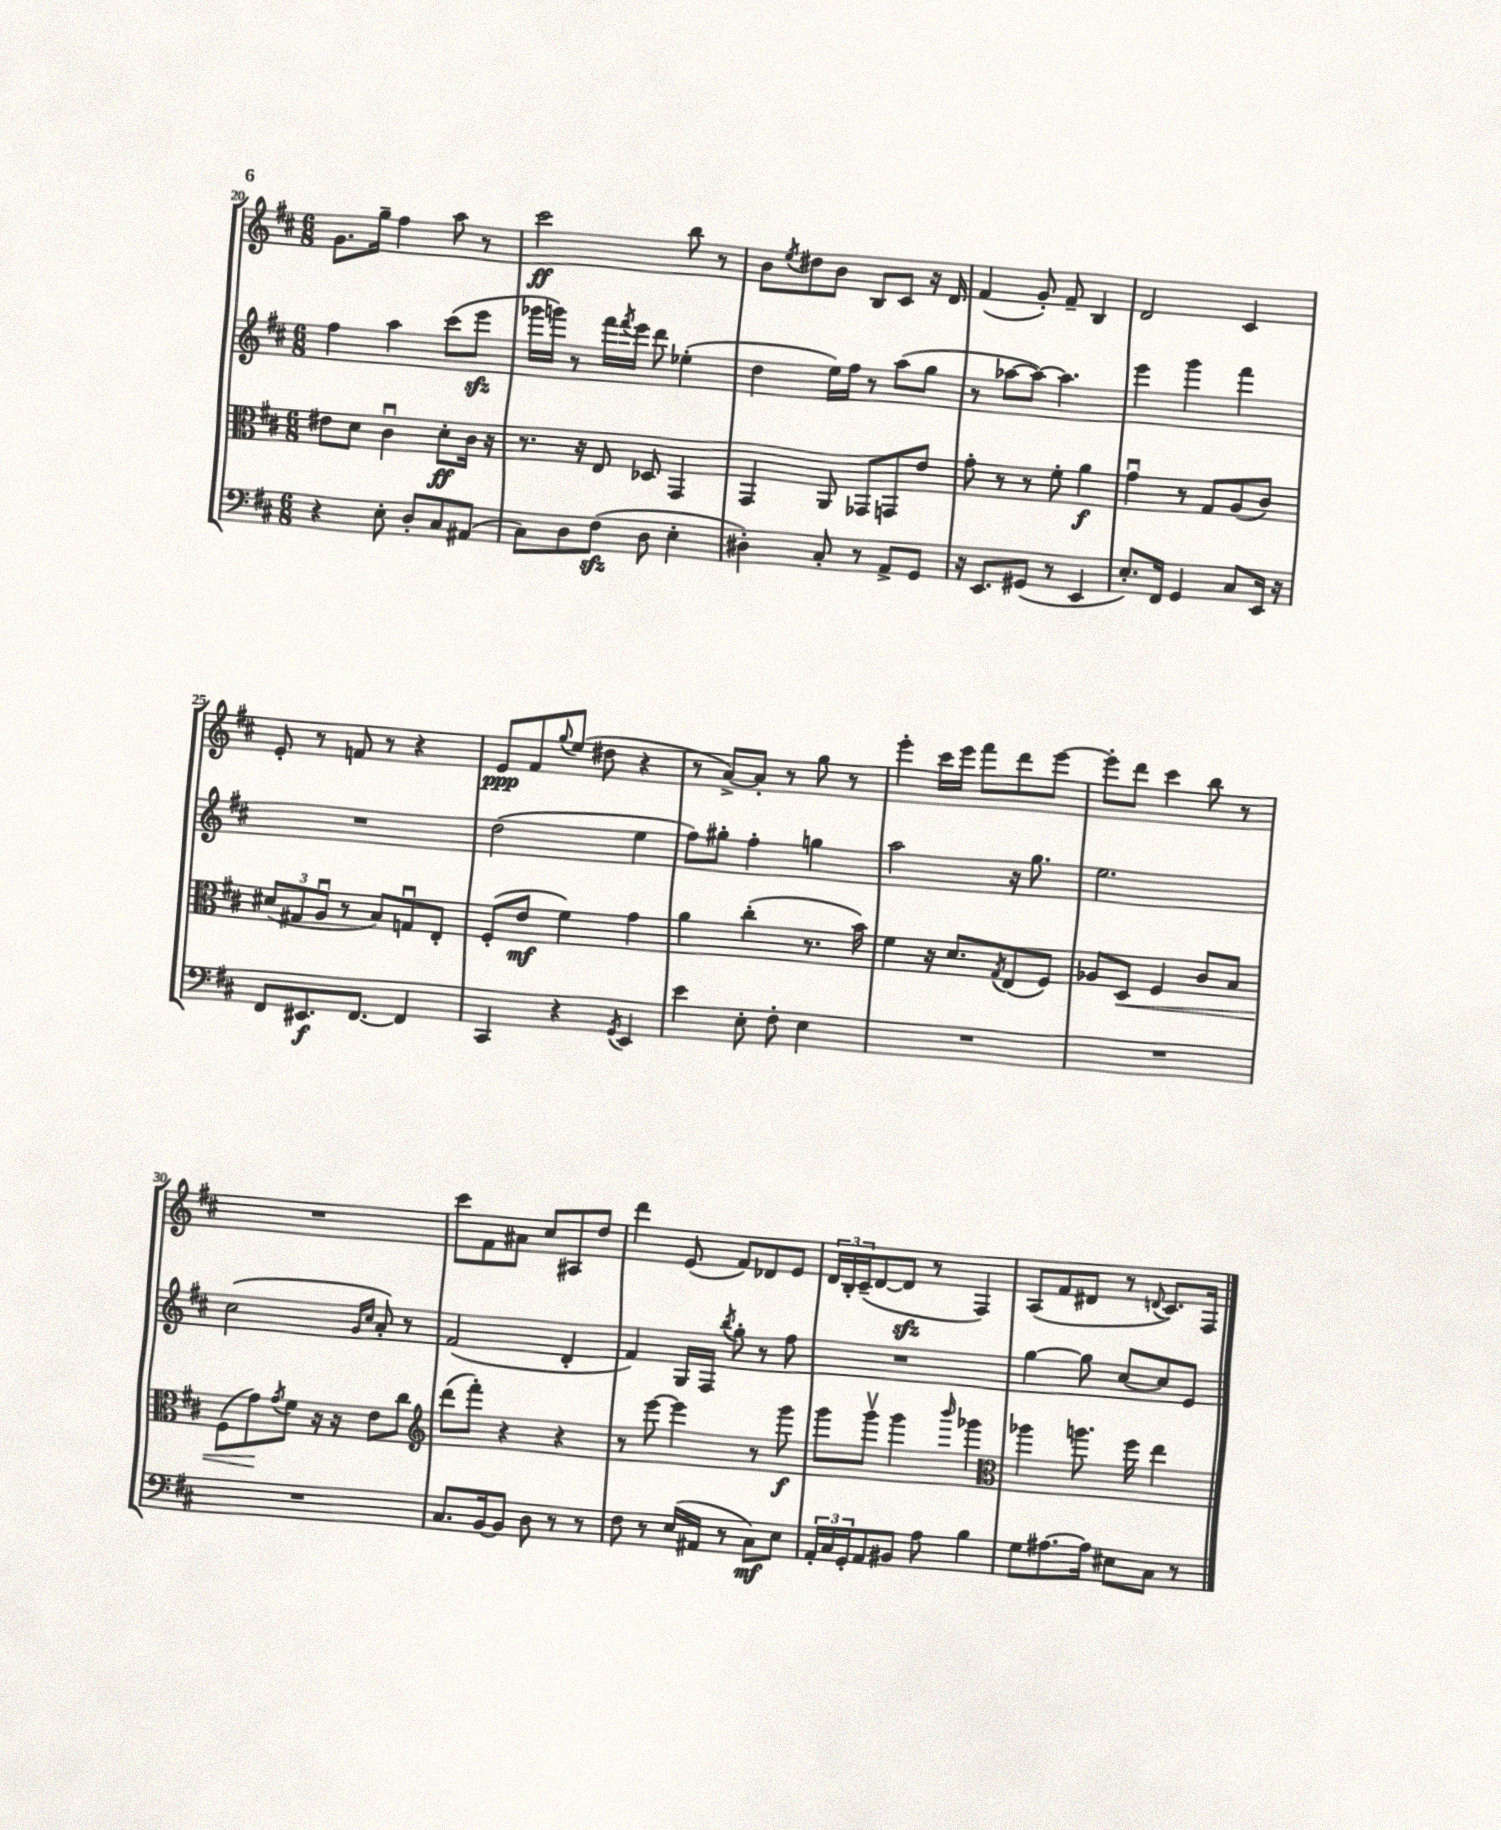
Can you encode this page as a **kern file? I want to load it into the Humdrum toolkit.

**kern	**dynam	**kern	**dynam	**kern	**kern	**dynam
*part4	*part4	*part3	*part3	*part2	*part1	*part1
*staff4	*staff4	*staff3	*staff3	*staff2	*staff1	*staff1
*clefF4	*	*clefC3	*	*clefG2	*clefG2	*
*k[f#c#]	*	*k[f#c#]	*	*k[f#c#]	*k[f#c#]	*
*M6/8	*	*M6/8	*	*M6/8	*M6/8	*
=20	=20	=20	=20	=20	=20	=20
4r	.	8e#X\L	.	4ff#\	8.g\L	.
.	.	8d\J	.	.	.	.
.	.	.	.	.	16gg~\Jk	.
8E'\	.	4c#u\	.	4aa\	4ff#\	.
8D'/L	.	.	.	.	.	.
8C#/	.	8d'\L	ff	(8ccc#\L	8aa\	.
(8AA#X/J	.	16c#\Jk	.	8eeezz\J	8r	.
.	.	16r	.	.	.	.
=21	=21	=21	=21	=21	=21	=21
8C#\L)	.	8.r	.	16ggg-X\LL	2ccc#\	ff
.	.	.	.	16gggn\JJ)	.	.
8D\	.	.	.	8r	.	.
.	.	16r	.	.	.	.
(8F#zz\J	.	8E/	.	16fff#\LL	.	.
.	.	.	.	8qfff#/	.	.
.	.	.	.	16eee\JJ	.	.
8D\	.	8D-X/	.	8ddd\	.	.
4E'\	.	4GG/	.	(4ee-X'\	8bb\	.
.	.	.	.	.	8r	.
=22	=22	=22	=22	=22	=22	=22
4D#X'\)	.	4GG/	.	4dd\	8b\L	.
.	.	.	.	.	8qee/	.
.	.	.	.	.	8dd#X\	.
8C#'/	.	8AA/	.	16ee\LL)	8b\J	.
.	.	.	.	16ff#\JJ	.	.
8r	.	8GG-X/L	.	8r	8B/L	.
8AA^/L	.	8GGn/	.	(8aa\L	8c#/J	.
8GG/J	.	8e/J	.	8gg\J	16r	.
.	.	.	.	.	16d/	.
=23	=23	=23	=23	=23	=23	=23
16r	.	8g'\	.	8r	(4f#/	.
8.EE/L	.	.	.	.	.	.
.	.	8r	.	[8aa-X\L	.	.
(8GG#X/J	.	8r	.	8aa-\J_)	8g'/)	.
8r	.	8f#'\	.	4.aa-\]	8f#~/	.
4EE/	.	4a\	f	.	4B/	.
=24	=24	=24	=24	=24	=24	=24
8.E'/L)	.	4gu\	.	4eee\	2d/	.
16FF#/Jk	.	.	.	.	.	.
4GG/	.	8r	.	4ggg\	.	.
.	.	8G/L	.	.	.	.
8C#/L	.	(8A/	.	4fff#\	4c#/	.
16EE/Jk	.	8c#/J)	.	.	.	.
16r	.	.	.	.	.	.
!!LO:LB:g=z
=25	=25	=25	=25	=25	=25	=25
8FF#/L	.	(12d#X/L	.	2.r	8e'/	.
.	.	12G#X/	.	.	.	.
8.EE#X/	f	.	.	.	8r	.
.	.	12Au/J	.	.	.	.
.	.	8r	.	.	8fn/	.
[8.FF#/J	.	.	.	.	.	.
.	.	8B/L)	.	.	8r	.
4FF#/]	.	8Gnu/	.	.	4r	.
.	.	8E'/J	.	.	.	.
=26	=26	=26	=26	=26	=26	=26
4CC#/	.	(8F#'/L	.	(2dd\	8e/L	ppp
.	.	8e/J	mf	.	8f#/	.
.	.	.	.	.	8qqgg/	.
4r	.	4f#\)	.	.	(8ee/J	.
.	.	.	.	.	8dd#X\	.
8qGG/	.	.	.	.	.	.
4EE/	.	4g\	.	4ee\	4r	.
=27	=27	=27	=27	=27	=27	=27
4e\	.	4a\	.	8ff#\L)	8r	.
.	.	.	.	8gg#X'\J	[8a^/L)	.
8E'\	.	(4cc#'\	.	4ff#'\	8a'/J]	.
8F#'\	.	.	.	.	8r	.
4E\	.	8.r	.	4ggn\	8gg\	.
.	.	.	.	.	8r	.
.	.	16b\)	.	.	.	.
=28	=28	=28	=28	=28	=28	=28
2.r	.	4f#\	.	2aa\	4eee'\	.
.	.	16r	.	.	16ccc#\LL	.
.	.	8.d/L	.	.	16eee\JJ	.
.	.	.	.	.	8fff#\L	.
.	.	8qG/	.	.	.	.
.	.	(8E/	.	16r	8ddd\	.
.	.	.	.	8.gg\	.	.
.	.	8F#/J)	.	.	[8eee\J	.
=29	=29	=29	=29	=29	=29	=29
2.r	.	8A-X/L	.	2.ee\	8eee'\L]	.
!	!	!	!LO:HP:b	!	!	!
.	.	8D/J	<	.	8ddd\J	.
.	.	4F#/	.	.	4ccc#\	.
.	.	8c#/L	.	.	8bb\	.
.	.	8B/J	.	.	8r	.
!!LO:LB:g=z
=30	=30	=30	=30	=30	=30	=30
2.r	.	(8F#\L	.	(2cc#\	2.r	.
.	.	8g\)	.	.	.	.
.	.	8qg/	.	.	.	.
.	.	8f#\J	[	.	.	.
.	.	16r	.	.	.	.
.	.	16r	.	.	.	.
.	.	.	.	16qqg/LL	.	.
.	.	.	.	16qqcc#/JJ	.	.
.	.	8e\L	.	8a'/)	.	.
.	.	8cc#\J	.	8r	.	.
=31	=31	=31	=31	=31	=31	=31
*	*	*clefG2	*	*	*	*
8.C#/L	.	(8ddd\L	.	(2f#/	8ccc#\L	.
.	.	8fff#'\J)	.	.	8f#\	.
[16BB/k	.	.	.	.	.	.
8BB/J]	.	4r	.	.	8a#X\J	.
8D\	.	.	.	.	8cc#/L	.
8r	.	4r	.	4d'/	8A#X/	.
8r	.	.	.	.	8dd/J	.
=32	=32	=32	=32	=32	=32	=32
8F#\	.	8r	.	4f#/)	4ddd\	.
8r	.	[8eee\	.	.	.	.
(16E/LL	.	4eee\]	.	16G/LL	(8e/	.
16AA#X/JJ	.	.	.	16F#/JJ	.	.
.	.	.	.	8qbb/	.	.
8r	.	.	.	8gg'\	8f#/L)	.
8C#\L)	mf	8r	.	8r	8d-X/	.
8E\J	.	8ggg\	f	8ff#\	8e/J	.
=33	=33	=33	=33	=33	=33	=33
24AA'/LL	.	8ggg\L	.	2.r	24d/LL	.
24C#/	.	.	.	.	24B'/	.
24GG'/J	.	.	.	.	(24c#~/J	.
8AA/	.	8gggv\J	.	.	[8d/	.
8BB#X/J	.	4ggg\	.	.	8dzz/J]	.
8A\	.	.	.	.	8r	.
.	.	16qqbbb/	.	.	.	.
4B\	.	4ggg-X\	.	.	4F#/)	.
=34	=34	=34	=34	=34	=34	=34
*	*	*clefC3	*	*	*	*
8G\L	.	4aa-X\	.	[4gg\	(8A/L	.
[8.A#X\	.	.	.	.	8f#/	.
.	.	8.aan\	.	8gg\]	8d#X/J	.
16A#\Jk]	.	.	.	.	.	.
8E#X\L	.	.	.	[8cc#/L	8r	.
.	.	16ff#\	.	.	.	.
.	.	.	.	.	8qqdn/	.
8C#\J	.	4ee\	.	8cc#/]	8.c#/L)	.
8r	.	.	.	8e/J	.	.
.	.	.	.	.	16F#/Jk	.
==	==	==	==	==	==	==
*-	*-	*-	*-	*-	*-	*-
